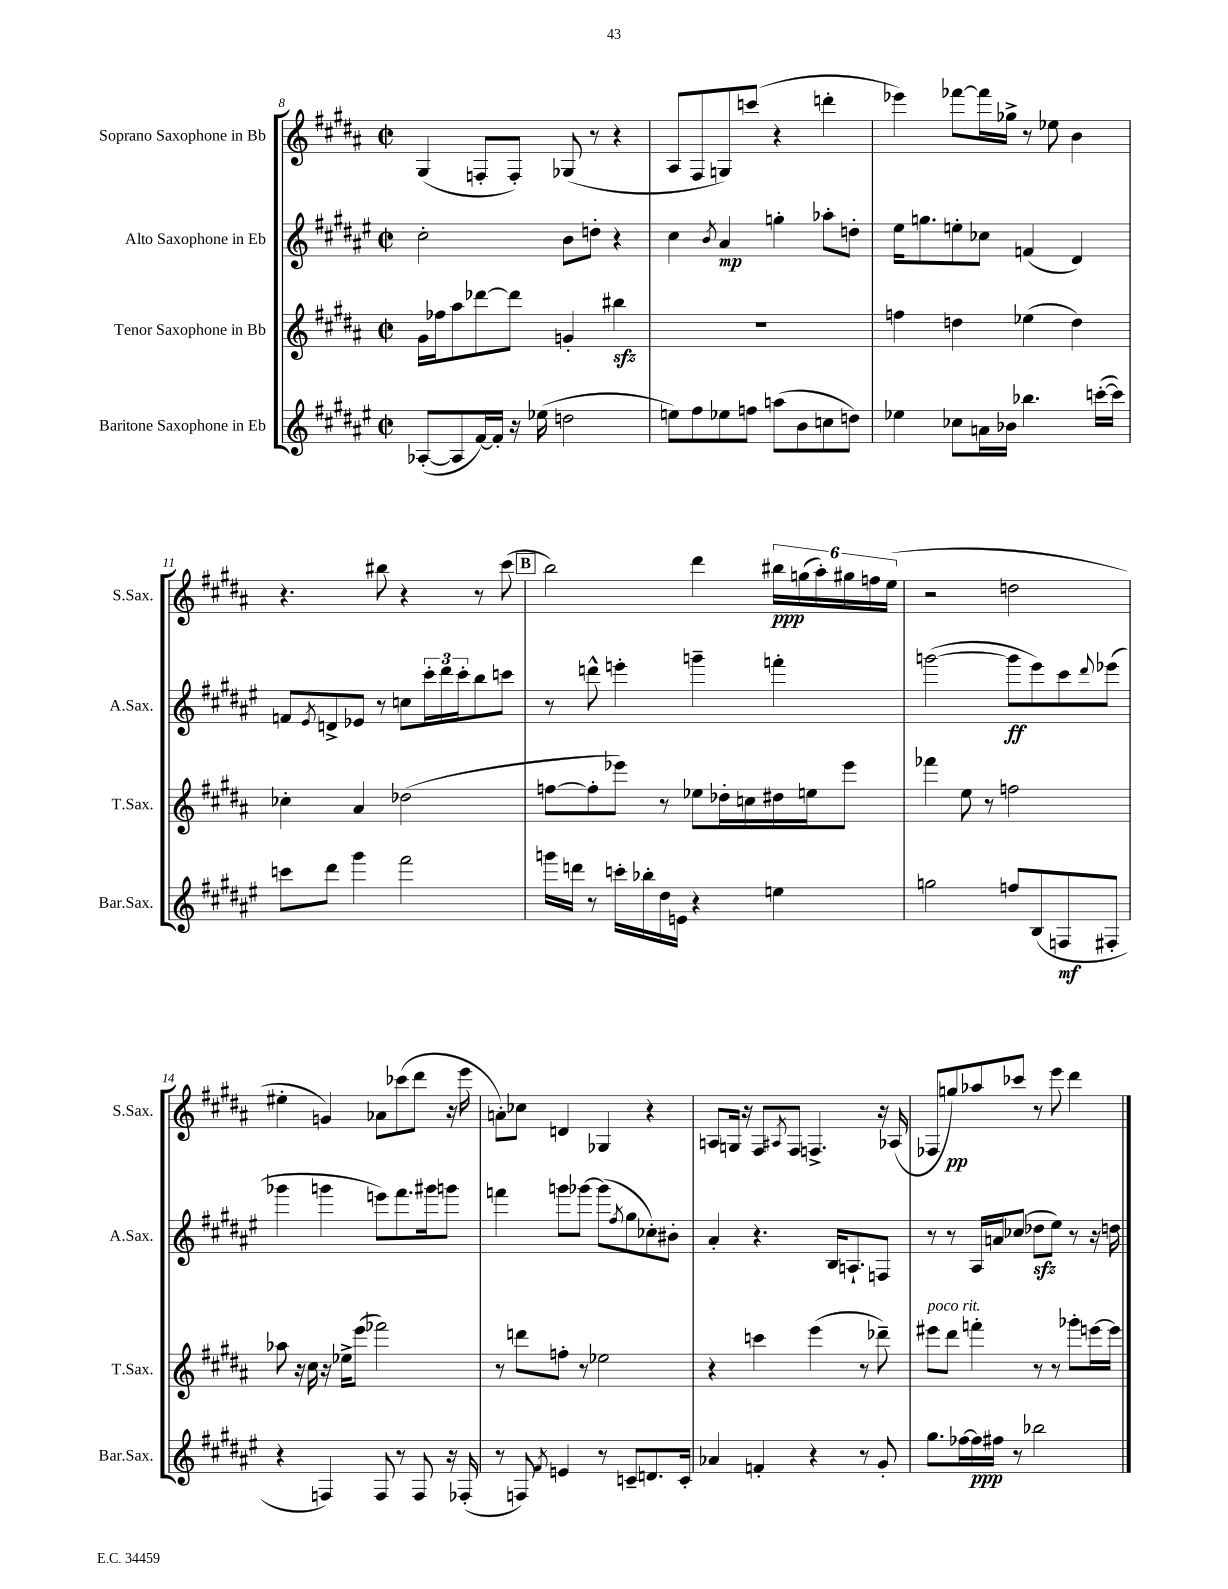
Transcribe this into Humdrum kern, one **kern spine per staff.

**kern	**kern	**kern	**kern
*staff4	*staff3	*staff2	*staff1
*clefG2	*clefG2	*clefG2	*clefG2
*k[f#c#g#d#a#e#]	*k[f#c#g#d#a#]	*k[f#c#g#d#a#e#]	*k[f#c#g#d#a#]
*M2/2	*M2/2	*M2/2	*M2/2
*met(c|)	*met(c|)	*met(c|)	*met(c|)
([8A-'/L	16g#\LL	2cc#'\	(4G#/
.	16ff-\J	.	.
8A-/]	8aa#\	.	.
[16f#/L)	[8ddd-\	.	8F'/L
16f#'/]JJ	.	.	.
16r	8ddd-\]J	.	8F'/J)
(16ee-\	.	.	.
2dd\	4g'/	8b\L	(8G-/
.	.	8dd'\J	8r
.	4bb#\	4r	4r
=	=	=	=
8ee\L)	1r	4cc#\	8A#/L
8ff#\	.	.	8F#/
.	.	8qb/	.
8ee-\	.	4a#/	8G/)
8ff\J	.	.	(8ccc/J
(8aa\L	.	4gg'\	4r
8b\	.	.	.
8cc\	.	8aa-'\L	4ddd'\
8dd\J)	.	8dd'\J	.
=	=	=	=
4ee-\	4ff\	16ee#\LK	4eee-\)
.	.	8.gg\	.
8cc-\L	4dd\	8ee'\	[8fff-\L
16a\L	.	8cc-\J	16fff-\]L
16b-\JJ	.	.	16gg-^\JJ
4.bb-\	(4ee-\	(4f/	8r
.	.	.	8ee-\
.	4dd\)	4d#/)	4b\
([16ccc'\LL	.	.	.
16ccc\]JJ)	.	.	.
=	=	=	=
8ccc\L	4cc-'\	8f/L	4.r
.	.	8qe#/	.
8ddd#\J	.	8d^/	.
4ggg#\	4a#/	8e-/J	.
.	.	8r	8bb#\
2fff#\	(2dd-\	8cc\L	4r
.	.	24ccc#'\L	.
.	.	24ddd#\	.
.	.	24ccc#'\J	.
.	.	8bb\	8r
.	.	8ccc\J	(8ccc#\
=	=	=	=
16ggg\LL	[8ff\L	8r	2bb\)
16ddd\JJ	.	.	.
8r	8ff'\]	8ddd^^\	.
16ccc'\LL	8eee-\J)	4eee'\	.
16bb-'\	.	.	.
16dd#\	8r	.	.
16e\JJ	.	.	.
4r	8ee-\L	4ggg~\	4ddd#\
.	16dd-'\L	.	.
.	16cc\	.	.
4ee\	16dd#\	4fff'\	24bb#\LL
.	.	.	(24gg\
.	16ee\J	.	.
.	.	.	24aa#'\)
.	8eee-\J	.	24gg#\
.	.	.	24ff\
.	.	.	(24ee\JJ
=	=	=	=
2gg\	4fff-\	([2ggg\	2r
.	8ee\	.	.
.	8r	.	.
8ff/L	2ff\	8ggg\]L	2dd\
(8B/	.	8eee#\)	.
8F/	.	8ccc#\	.
.	.	8qqddd#/	.
8F#'/J	.	(8eee-\J	.
=	=	=	=
4r	8aa-\	4ggg-\	4ee#'\
.	16r	.	.
.	16cc#\	.	.
4F/)	16r	4ggg\	4g/)
.	16ee-^\LK	.	.
.	(8eee\J	.	.
8F/	2fff-\)	8eee\L)	8a-\L
8r	.	8.fff#\	(8ccc-\
8F/	.	.	8ddd#\J
.	.	16ggg#\k	.
16r	.	8ggg\J	16r
(16F-'/	.	.	16eee\
=	=	=	=
8r	8r	4fff\	8a'\L)
8F/)	8ddd\L	.	8cc-\J
8qf#/	.	.	.
4e/	8ff'\J	8ggg\L	4d/
.	8r	[8ggg-\J	.
8r	2ee-\	(8ggg-\]L	4G-/
.	.	8qff#/	.
8c~/L	.	8gg#\	.
8.d/	.	8cc-'\)	4r
.	.	8b#'\J	.
16c'/Jk	.	.	.
=	=	=	=
4a-/	4r	4a#'/	8A/L
.	.	.	16G/Jk
.	.	.	16r
4f'/	4ccc\	4.r	8F#/L
.	.	.	8qA#/
.	.	.	8F#/J
4r	(4eee\	.	4.F^/
.	.	16B/LK	.
.	.	8.A`/	.
8r	8r	.	.
8g#'/	8ddd-~\)	8F/J	16r
.	.	.	(16A-/
=	=	=	=
8.gg#\L	8eee#\L	8r	8F-/L
.	8ddd#\J	8r	8gg/)
[16ff-\L	.	.	.
16ff-\]	4fff'\	16A#/LL	8aa-/
16ff#\JJ	.	16a/J	.
8r	.	(8cc-/J	8ccc-/J
2bb-\	8r	8dd-\L	8r
.	8r	8ee#\J)	8eee\
.	8ggg-'\L	8r	4ddd#\
.	[16eee\L	16r	.
.	16eee\]JJ	16dd\	.
==	==	==	==
*-	*-	*-	*-
